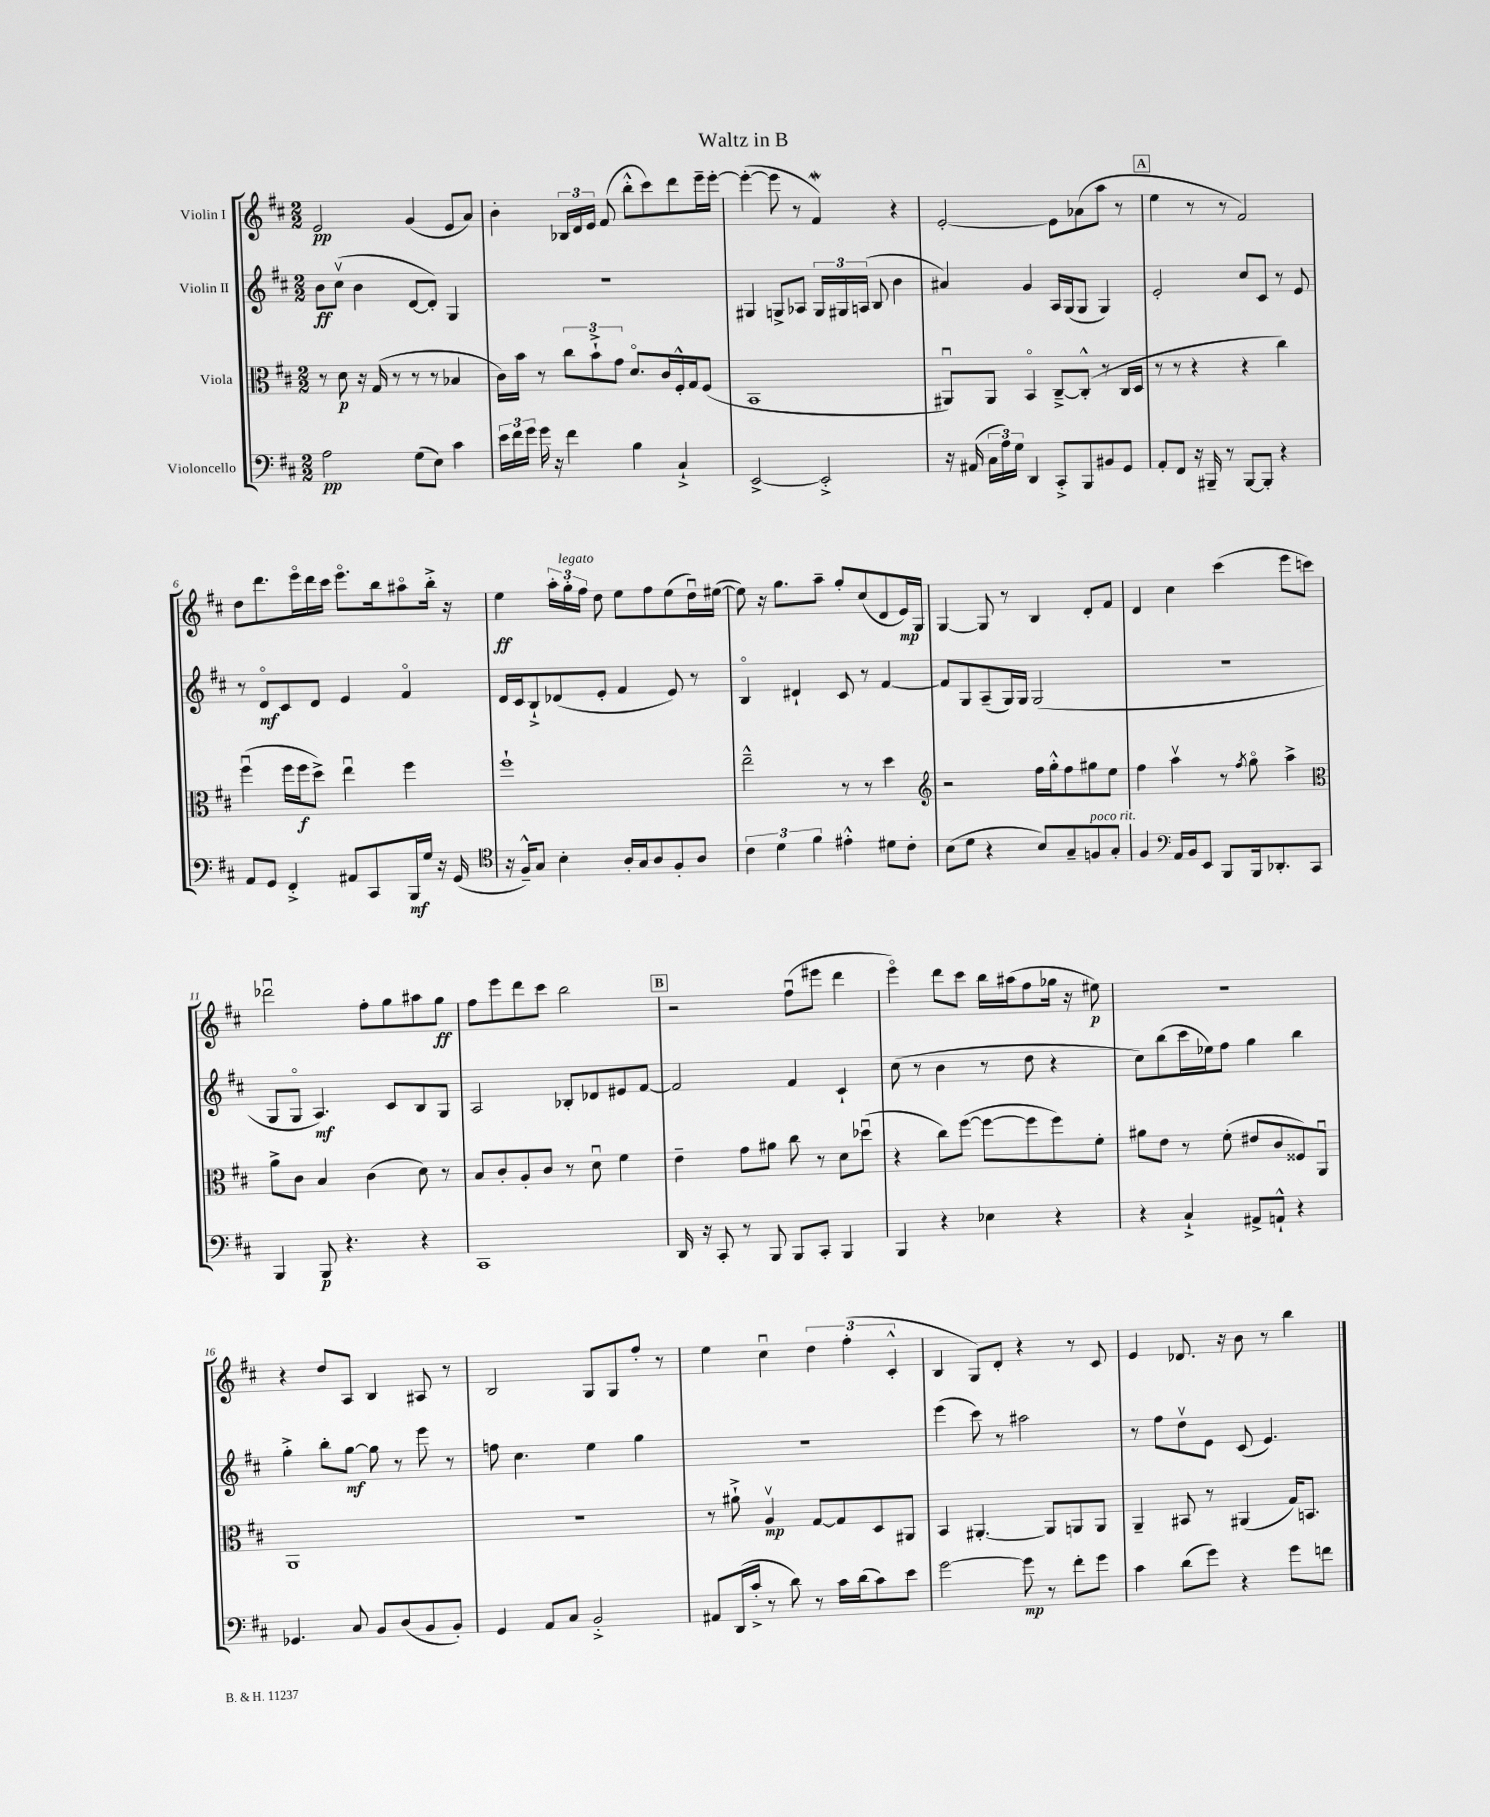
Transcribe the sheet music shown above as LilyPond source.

\header { title = "Waltz in B" }
<<
\new StaffGroup <<
\new Staff = "s0" \with { instrumentName = "Violin I" } {
    \clef treble \key d \major \numericTimeSignature \time 2/2
    \autoBeamOff e'2\pp g'4( e'8[ a'8]) |
    b'4-. \tuplet 3/2 { bes16[ d'16 e'16] } fis'8( b''8[-.-^ cis'''8) d'''8 e'''16-- e'''16]~-. |
    e'''4~-.( e'''8 r8 fis'4\mordent) r4 |
    e'2~-. e'8[ aes'8( a''8] r8 |
    \mark \markup { \box "A" } e''4 r8 r8 fis'2) |
    d''8[ d'''8. e'''16\flageolet d'''16 cis'''16] e'''8.[\flageolet b''16 ais''8\flageolet b''16]-.-> r16 |
    e''4\ff \tuplet 3/2 { a''16[-. g''16-.^\markup { \italic "legato" } fis''16] } d''8 e''8[ fis''8 e''8( d''16\downbow) eis''16]~( |
    eis''8) r16 g''8.[ a''8]-- g''8[-. cis''8( d'8 e'16\mp) g16] |
    g4~ g8 r8 b4 d'8[-. fis'8] |
    d'4 cis''4 cis'''4( e'''8[ c'''8]) |
    des'''2\downbow fis''8[-. g''8 ais''8 g''8]\ff |
    fis''8[ e'''8 d'''8 cis'''8] b''2 |
    \mark \markup { \box "B" } r2 fis''8[\downbow( eis'''8] d'''4 |
    e'''4\flageolet) d'''8[ cis'''8] b''16[ ais''16( fis''8 ges''16] r16 eis''8\p) |
    r1 |
    r4 d''8[ a8] b4 ais8 r8 |
    b2 g8[ g8 fis''8]-. r8 |
    e''4 cis''4\downbow \tuplet 3/2 { d''4 fis''4-.( cis'4-.-^ } |
    b4 g8[) d'8]-. r4 r8 cis'8 |
    e'4 des'8. r16 b'8 r8 b''4 \bar "|." |
}
\new Staff = "s1" \with { instrumentName = "Violin II" } {
    \clef treble \key d \major \numericTimeSignature \time 2/2
    \autoBeamOff b'8[\ff cis''8]\upbow( b'4 d'8[~ d'8]-.) g4 |
    R1 |
    gis4 g8[-> aes8] \tuplet 3/2 { g16[ gis16 a16]( } b8 b'4 |
    ais'4) g'4 a16[ g16( g8] g4) |
    \mark \markup { \box "A" } e'2-. cis''8[ cis'8] r8 e'8 |
    r8 d'8[\flageolet\mf cis'8 d'8] e'4 fis'4\flageolet |
    d'16[ cis'16 b8-!-> des'8( e'8]-. fis'4 e'8) r8 |
    b4\flageolet dis'4-! cis'8 r8 fis'4~ |
    fis'8[ g8 a8--( g16) g16] g2( |
    r1 |
    g8[ g8]\flageolet a4.\mf) cis'8[ b8 g8] |
    a2 bes8[-. des'8 eis'8 fis'8]~ |
    \mark \markup { \box "B" } fis'2 fis'4 cis'4-! |
    cis''8( r8 b'4 r8 d''8 r4 |
    cis''8[) b''8( cis'''16 ees''16) fis''8] g''4 b''4 |
    g''4-.-> b''8[-. g''8]~\mf g''8 r8 e'''8 r8 |
    f''8 cis''4. e''4 g''4 |
    R1 |
    e'''4( cis'''8) r8 ais''2 |
    r8 fis''8[ d''8\upbow e'8] cis'8( e'4.) \bar "|." |
}
\new Staff = "s2" \with { instrumentName = "Viola" } {
    \clef alto \key d \major \numericTimeSignature \time 2/2
    \autoBeamOff r8 d'8\p r16 g16( r8 r8 r8 bes4 |
    cis'16[) b'16] r8 \tuplet 3/2 { cis''8[ b'8-!-> g'8] } d'8.[\flageolet cis'16 fis16-.-^ g16 fis8]( |
    b,1 |
    ais,8[\downbow) ais,8] b,4\flageolet cis8[~---> cis8]-.-^( r8 cis16[ d16] |
    \mark \markup { \box "A" } r8 r8 r4 r4 cis''4) |
    fis''4\downbow( fis''16[ fis''16\f d''8]->) e''4\downbow fis''4 |
    fis''1-! |
    e''2---^ r8 r8 d''4 |
    \clef treble r2 fis''16[ g''16-.-^ fis''8 gis''8 e''8] |
    fis''4 a''4\upbow r8 \acciaccatura { fis''8 } g''8\flageolet a''4-> |
    \clef alto a'8[-> cis'8] b4 cis'4( d'8) r8 |
    b8[ cis'8-. a8-. cis'8] r8 d'8\downbow fis'4 |
    \mark \markup { \box "B" } e'4-- g'8[ ais'8] cis''8 r8 d'8[ des''8]\downbow( |
    r4 cis''8[) fis''8]~( fis''8[~ fis''8 fis''8) fis'8]-. |
    ais'8[ e'8] r8 fis'8-.( eis'8[ cis'8 fisis8) a,8]\downbow |
    a,1 |
    R1 |
    r8 ais'8-!-> a4\upbow\mp g8[~ g8 d8 ais,8] |
    b,4 ais,4.~-. ais,8[ a,8 a,8] |
    a,4-- bis,8 r8 ais,4( g16[) b,8.] \bar "|." |
}
\new Staff = "s3" \with { instrumentName = "Violoncello" } {
    \clef bass \key d \major \numericTimeSignature \time 2/2
    \autoBeamOff a2\pp g8[( e8]) cis'4 |
    \tuplet 3/2 { e'16[ fis'16 g'16] } g'16 r16 fis'4 b4 cis4-!-> |
    e,2~-> e,2-.-> |
    r16 ais,16( \tuplet 3/2 { cis16[ a16) g16] } d,4 cis,8[-.-> b,,8 bis,8 g,8] |
    \mark \markup { \box "A" } a,8[-. fis,8] r16 bis,,16-- r8 bis,,8[~ bis,,8]-. r4 |
    a,8[ g,8] fis,4-.-> ais,8[ cis,8 b,,16\mf g16] r16 g,16( |
    \clef tenor r16 fis16[---^) g8] b4-. a16[-. g16 a8 fis8-. a8] |
    \tuplet 3/2 { cis'4 d'4 fis'4 } eis'4-.-^ dis'8[ cis'8]-. |
    b8[( d'8] r4 b8[) g8-- f8^\markup { \italic "poco rit." } g8]-. |
    fis4 \clef bass a,16[ b,16 e,8] b,,8[ b,,16 des,8.-. cis,8] |
    b,,4 b,,8\p r4. r4 |
    cis,1 |
    \mark \markup { \box "B" } d,16 r16 cis,8-. r8 b,,8 b,,8[ cis,8]-. b,,4 |
    b,,4 r4 ees4 r4 |
    r4 cis4-!-> ais,8[-> a,8]-!-^ r4 |
    ges,4. cis8 b,8[ d8( b,8 b,8]-.) |
    g,4 a,8[ cis8] b,2-.-> |
    ais,8[ d,16( cis'16]-.-> r8 d'8) r8 cis'16[ d'16( cis'8) e'8] |
    g'2~ g'8\mp r8 fis'8[-. g'8] |
    cis'4 d'8[( g'8]) r4 g'8[ f'8] \bar "|." |
}
>>
>>
